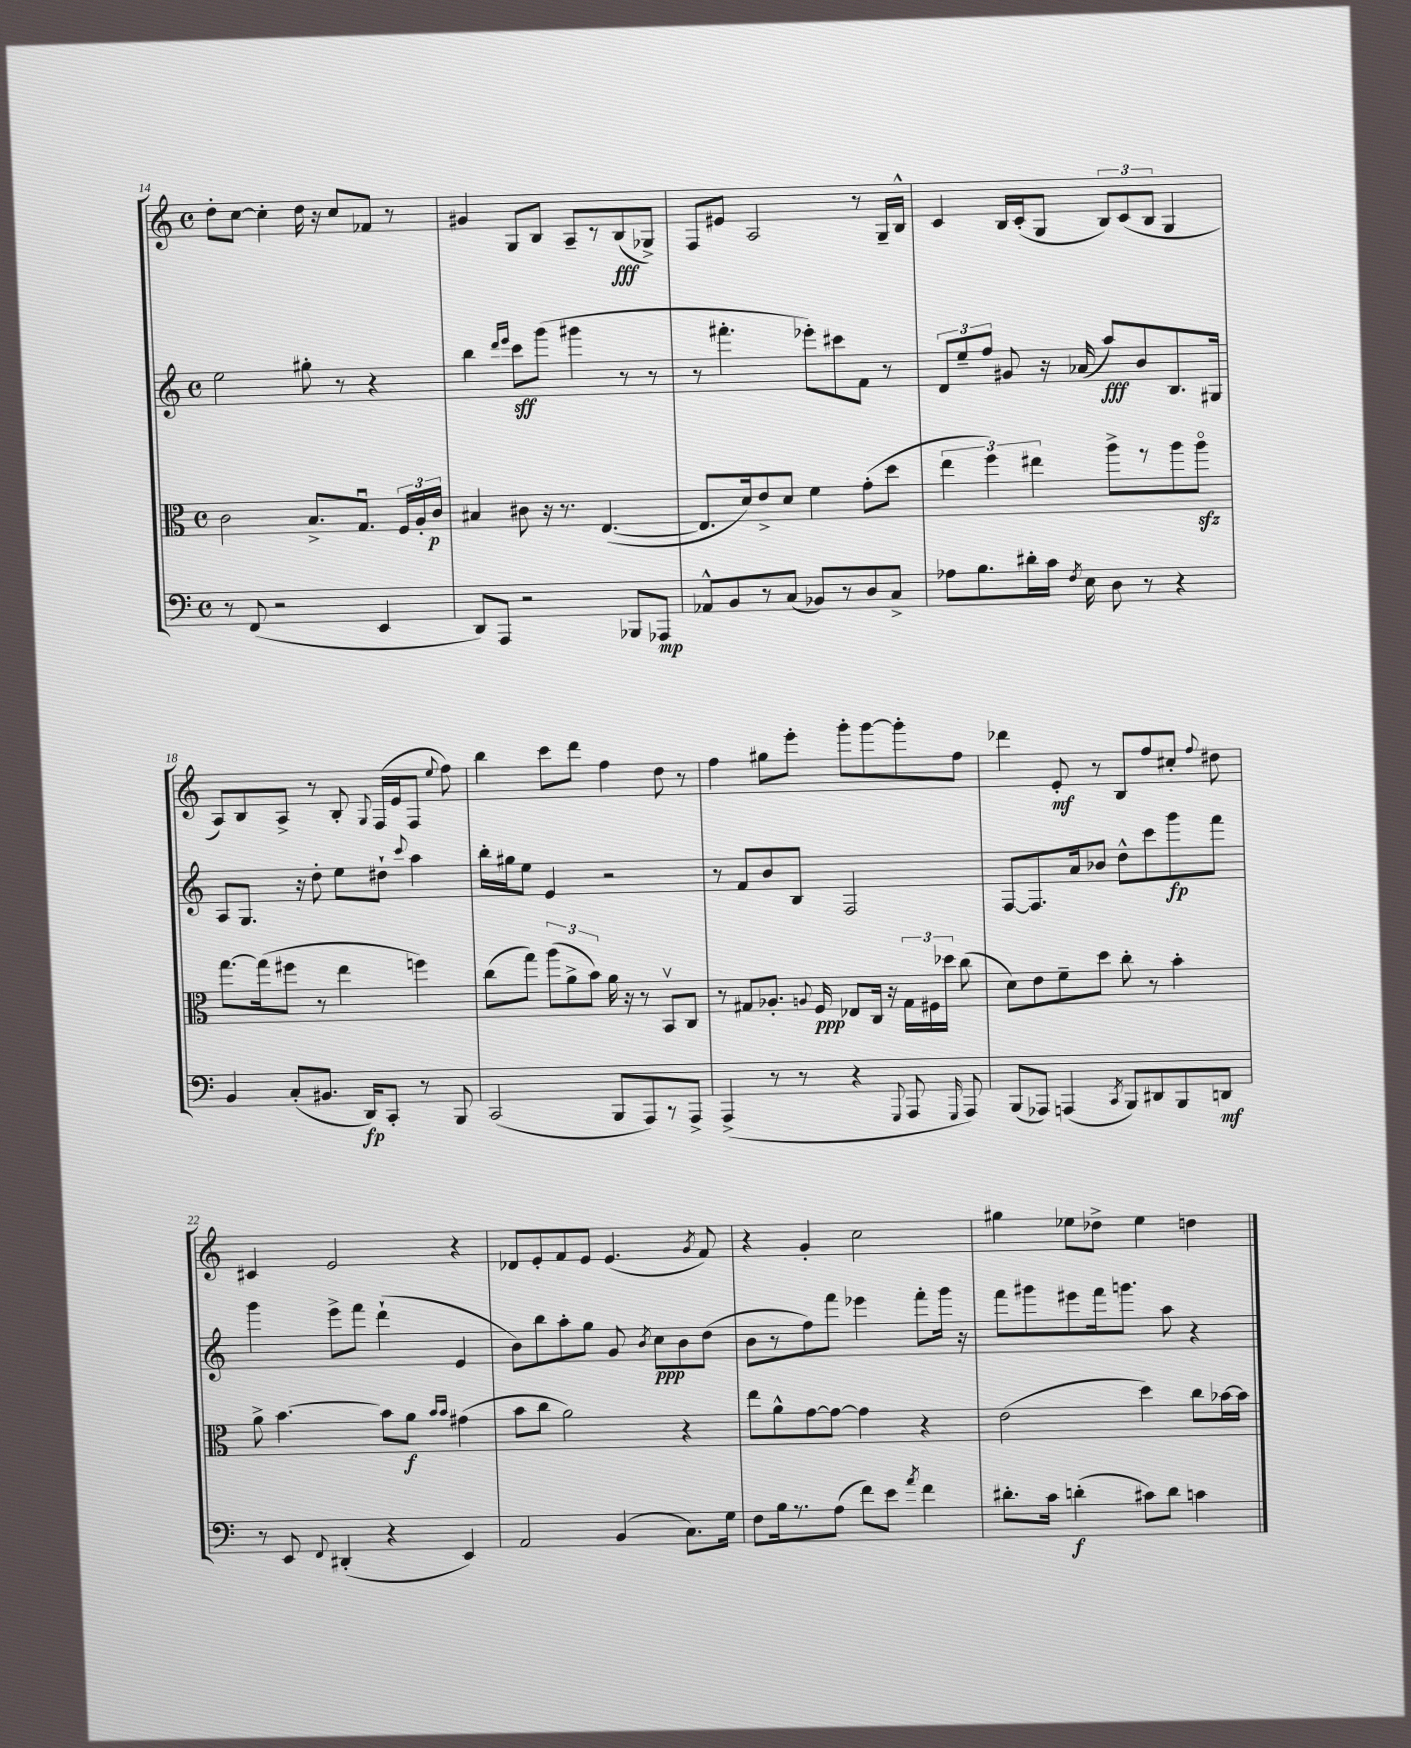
<<
\new StaffGroup <<
\new Staff = "s0" {
    \clef treble \key c \major \defaultTimeSignature \time 4/4
    \autoBeamOff d''8[-. c''8]~ c''4-. d''16 r16 c''8[ fes'8] r8 |
    gis'4 g8[ b8] a8[-- r8 b8\fff( ges8]->) |
    f8[ eis'8] a2 r8 g16[-- b16]-^ |
    c'4 b16[ c'16-.( g8] \tuplet 3/2 { b8[) c'8( b8] } g4 |
    a8[) b8 a8]-> r8 b8-. \appoggiatura { g8 } f16[( e'16 f8] \appoggiatura { e''8 } f''8) |
    b''4 c'''8[ d'''8] f''4 d''8 r8 |
    f''4 gis''8[ e'''8]-. g'''8[-. g'''8~ g'''8-. f''8] |
    des'''4 e'8-.\mf r8 b8[ f''8 cis''8]-. \appoggiatura { f''8 } dis''8 |
    cis'4 e'2 r4 |
    des'8[ e'8-. f'8 e'8] e'4.( \acciaccatura { g'8 } f'8) |
    r4 g'4-. c''2 |
    gis''4 ees''8[ des''8]-> ees''4 d''4 \bar "|." |
}
\new Staff = "s1" {
    \clef treble \key c \major \defaultTimeSignature \time 4/4
    \autoBeamOff e''2 gis''8-. r8 r4 |
    b''4 \grace { d'''16[ e'''16] } c'''8[\sff g'''8]( gis'''4 r8 r8 |
    r8 fis'''4.-. ees'''8[-.) cis'''8 f'8] r8 |
    \tuplet 3/2 { d'8[ e''8-- f''8] } gis'8 r16 aes'16( a''8[\fff) b'8 b8. gis16] |
    a8[ g8.] r16 d''8-. e''8[ dis''8]-! \appoggiatura { c'''8 } a''4 |
    b''16[-. gis''16 e''8] e'4 r2 |
    r8 f'8[ b'8 b8] f2 |
    f8[~ f8. a'16 bes'8] d''8[-^ c'''8 g'''8\fp f'''8] |
    g'''4 e'''8[-> f'''8] d'''4-!( e'4 |
    b'8[) b''8 a''8-. g''8] g'8 \acciaccatura { b'8 } c''8[\ppp b'8 d''8]( |
    b'8[ r8 f''8) f'''8] ees'''4 f'''8[-. g'''16] r16 |
    f'''8[ gis'''8 eis'''8 f'''16 g'''8.] a''8 r4 \bar "|." |
}
\new Staff = "s2" {
    \clef alto \key c \major \defaultTimeSignature \time 4/4
    \autoBeamOff c'2 b8.[-> g8.]\downbow \tuplet 3/2 { f16[ a16-. c'16]\p } |
    bis4 cis'8 r16 r8. e4.~( |
    e8.[ d'16) e'8-> d'8] f'4 g'8[-.( d''8] |
    \tuplet 3/2 { e''4 f''4) eis''4 } a''8[-> r8 a''8 a''8]\flageolet\sfz |
    g''8.[~ g''16( fis''8] r8 e''4 f''4) |
    c''8[( g''8]) \tuplet 3/2 { a''8[( a'8-> b'8]) } a'16 r16 r8 b,8[\upbow c8] |
    r8 gis8[ aes8.]-. \appoggiatura { a8 } f16\ppp ees8[ c16] r16 \tuplet 3/2 { gis16[ fis16 des''16] } c''8( |
    d'8[) e'8 f'8-- d''8] c''8-. r8 b'4-. |
    a'8-> b'4.~ b'8[ a'8]\f \grace { b'16[ b'16] } gis'4( |
    b'8[ c''8] a'2) r4 |
    e''8[ a'8-^ g'8~ g'8]~ g'4 r4 |
    e'2( d''4) c''8[ bes'16~ bes'16] \bar "|." |
}
\new Staff = "s3" {
    \clef bass \key c \major \defaultTimeSignature \time 4/4
    \autoBeamOff r8 f,8( r2 e,4 |
    d,8[) a,,8] r2 bes,,8[ aes,,8]\mp |
    aes,8[-^ b,8 r8 c8]( bes,8[) r8 d8 c8]-> |
    aes8[ b8. dis'16-. c'16] \acciaccatura { f8 } e16 d8 r8 r4 |
    b,4 c8[-.( bis,8.] d,16[\fp) c,8]-. r8 b,,8 |
    c,2( b,,8[ a,,8) r8 a,,8]-> |
    a,,4->( r8 r8 r4 \appoggiatura { g,,8 } a,,8 \grace { g,,16 } a,,8) |
    b,,8[( aes,,8]) a,,4( \acciaccatura { c,8 } b,,8[) dis,8 b,,8 d,8]\mf |
    r8 e,8 \appoggiatura { f,8 } dis,4-.( r4 e,4) |
    a,2 b,4( c8.[) g16] |
    f8[ b16 r8. a8]( f'8[) e'8] \acciaccatura { a'8 } f'4 |
    dis'8.[-. c'16] d'4-.\f( cis'8[) d'8] c'4 \bar "|." |
}
>>
>>
\layout { \context { \Score currentBarNumber = #14 } }
